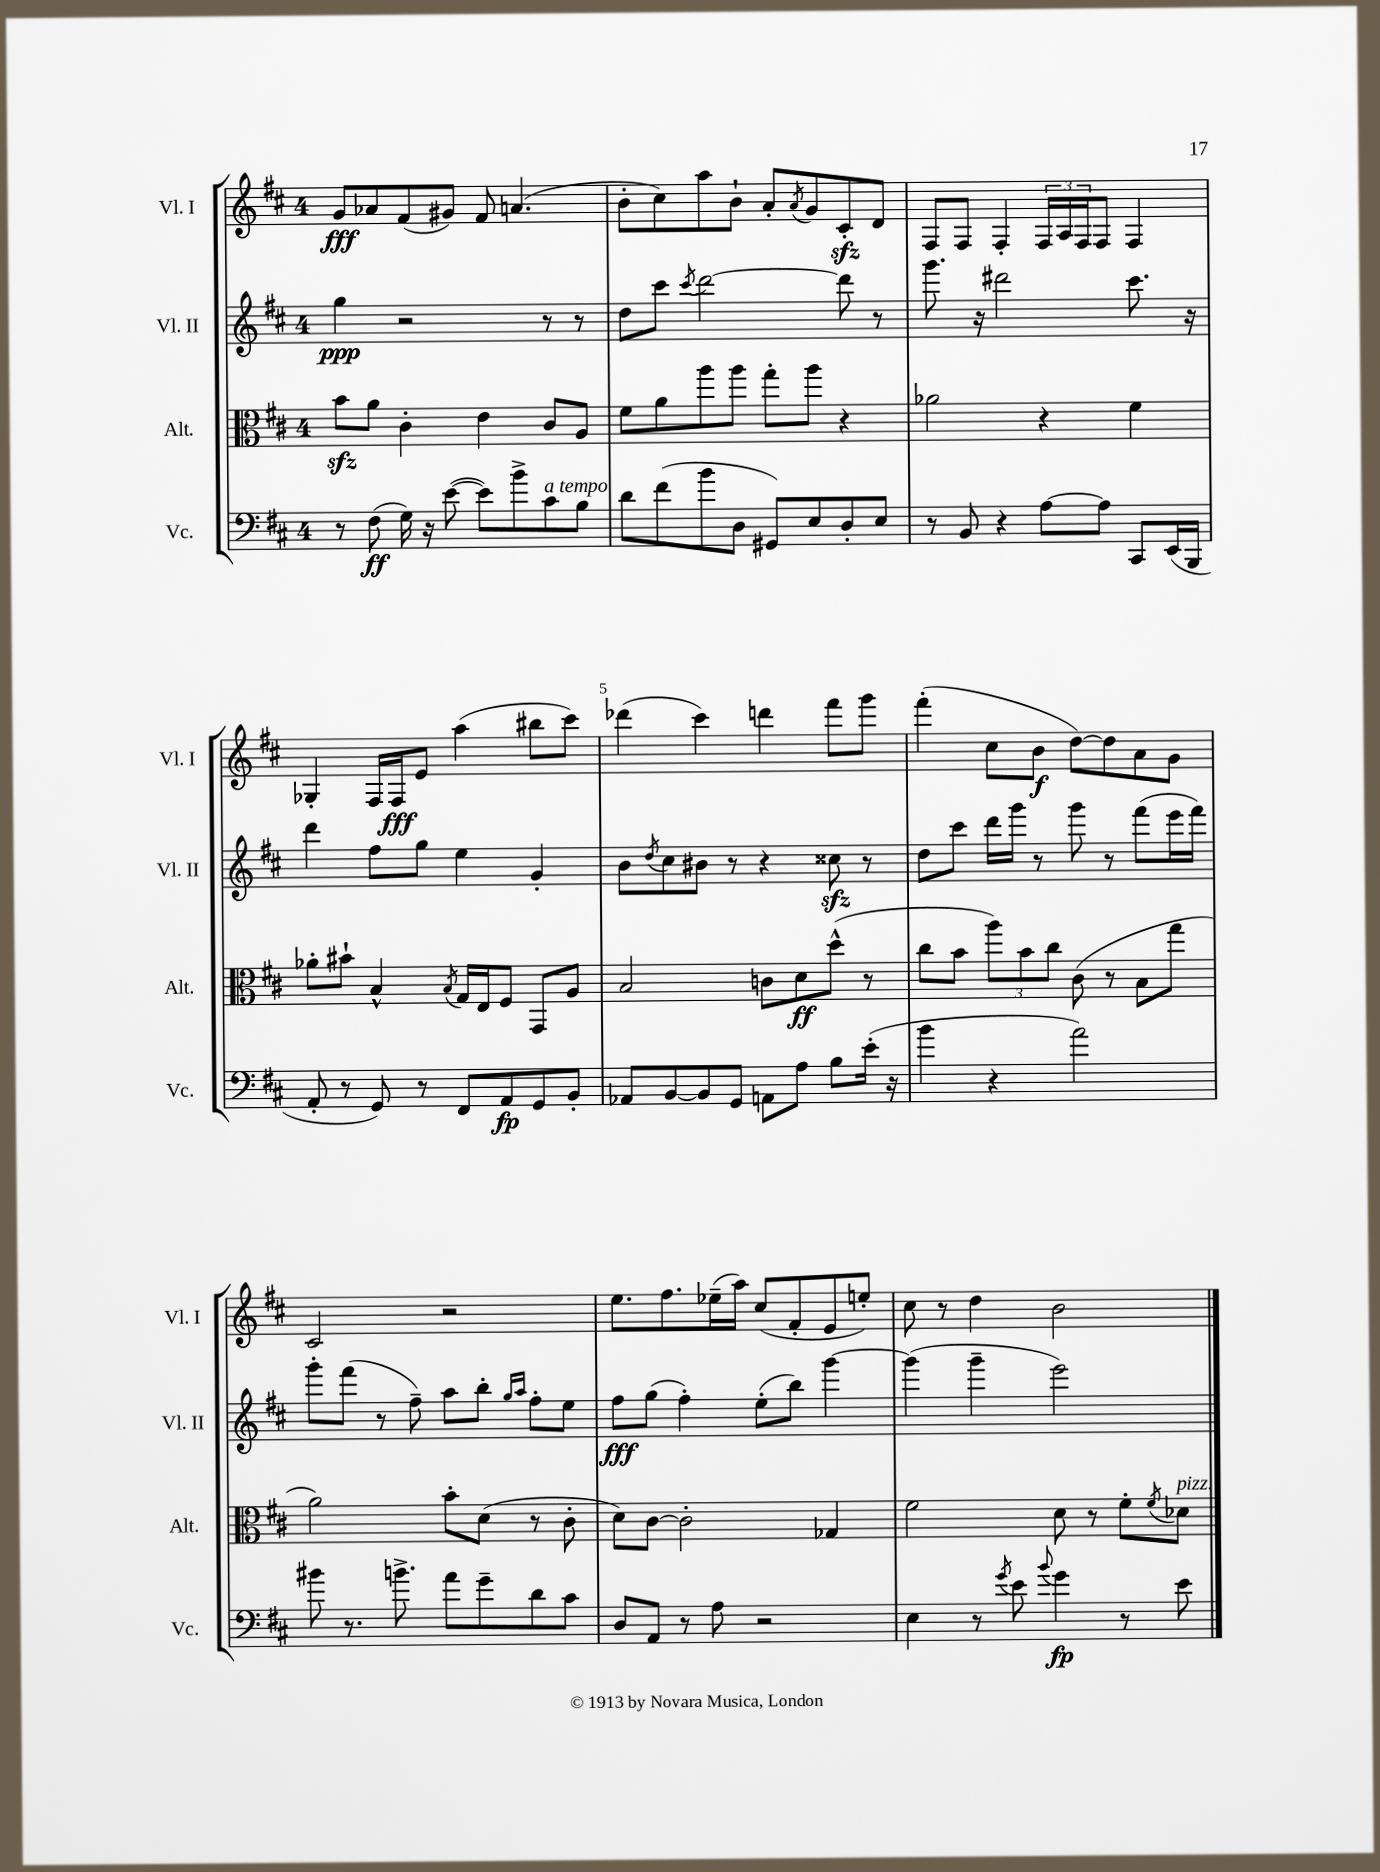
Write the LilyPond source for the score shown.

<<
\new StaffGroup <<
\new Staff = "s0" \with { instrumentName = "Vl. I" shortInstrumentName = "Vl. I" } {
    \clef treble \key d \major \once \override Staff.TimeSignature.style = #'single-digit \time 4/4
    g'8\fff aes'8 fis'8( gis'8) fis'8 a'4.( |
    b'8-. cis''8) a''8 b'8-! a'8-. \acciaccatura { a'8 } g'8 cis'8-.\sfz d'8 |
    fis8 fis8 fis4-. \tuplet 3/2 { fis16 a16 fis16 } fis8 fis4 |
    ges4-. fis16 fis16\fff e'8 a''4( bis''8 cis'''8) |
    des'''4( cis'''4) d'''4 fis'''8 g'''8 |
    fis'''4-.( cis''8 b'8\f d''8~) d''8 a'8 g'8 |
    cis'2 r2 |
    e''8. fis''8. ees''16--( a''16) cis''8( fis'8-. e'8 e''8-.) |
    cis''8 r8 d''4 b'2 \bar "|." |
}
\new Staff = "s1" \with { instrumentName = "Vl. II" shortInstrumentName = "Vl. II" } {
    \clef treble \key d \major \once \override Staff.TimeSignature.style = #'single-digit \time 4/4
    g''4\ppp r2 r8 r8 |
    d''8 cis'''8 \acciaccatura { cis'''8 } d'''2~ d'''8 r8 |
    g'''8. r16 dis'''2 cis'''8. r16 |
    d'''4 fis''8 g''8 e''4 g'4-. |
    b'8 \acciaccatura { d''8 } cis''8 bis'8 r8 r4 cisis''8\sfz r8 |
    d''8 cis'''8 d'''16 g'''16 r8 g'''8 r8 fis'''8( e'''16 fis'''16) |
    g'''8-. fis'''8( r8 fis''8--) a''8 b''8-. \grace { g''16 a''16 } fis''8-. e''8 |
    fis''8\fff g''8( fis''4-.) e''8-.( b''8) g'''4~ |
    g'''4( g'''4-- e'''2) \bar "|." |
}
\new Staff = "s2" \with { instrumentName = "Alt." shortInstrumentName = "Alt." } {
    \clef alto \key d \major \once \override Staff.TimeSignature.style = #'single-digit \time 4/4
    b'8\sfz a'8 cis'4-. e'4 cis'8 a8 |
    fis'8 a'8 a''8 a''8 g''8-. a''8 r4 |
    aes'2 r4 fis'4 |
    aes'8-. bis'8-! b4-^ \acciaccatura { b8 } g16 e16 fis8 g,8 a8 |
    b2 c'8 d'8\ff d''8-^( r8 |
    cis''8 b'8 \tuplet 3/2 { a''8) b'8 cis''8 } cis'8( r8 b8 g''8 |
    a'2) b'8-. d'8( r8 cis'8-. |
    d'8) cis'8~ cis'2-. ges4 |
    fis'2 d'8 r8 fis'8-. \acciaccatura { fis'8 } des'8^\markup { \italic "pizz." } \bar "|." |
}
\new Staff = "s3" \with { instrumentName = "Vc." shortInstrumentName = "Vc." } {
    \clef bass \key d \major \once \override Staff.TimeSignature.style = #'single-digit \time 4/4
    r8 fis8\ff( g16) r16 e'8~( e'8) b'8-> cis'8^\markup { \italic "a tempo" } b8 |
    d'8 fis'8( b'8 d8 gis,8) e8 d8-. e8 |
    r8 b,8 r4 a8~ a8 cis,8 e,16( b,,16 |
    a,8-. r8 g,8) r8 fis,8 a,8\fp g,8 b,8-. |
    aes,8 b,8~ b,8 g,8 a,8 a8 b8 e'16-.( r16 |
    b'4 r4 a'2) |
    bis'8 r8. b'8.-> a'8 g'8-- d'8 cis'8 |
    d8 a,8 r8 a8 r2 |
    e4 r8 \acciaccatura { g'8 } e'8 \appoggiatura { b'8 } g'4\fp r8 e'8 \bar "|." |
}
>>
>>
\layout { \context { \Score \override BarNumber.break-visibility = ##(#f #t #t) barNumberVisibility = #(every-nth-bar-number-visible 5) } }
